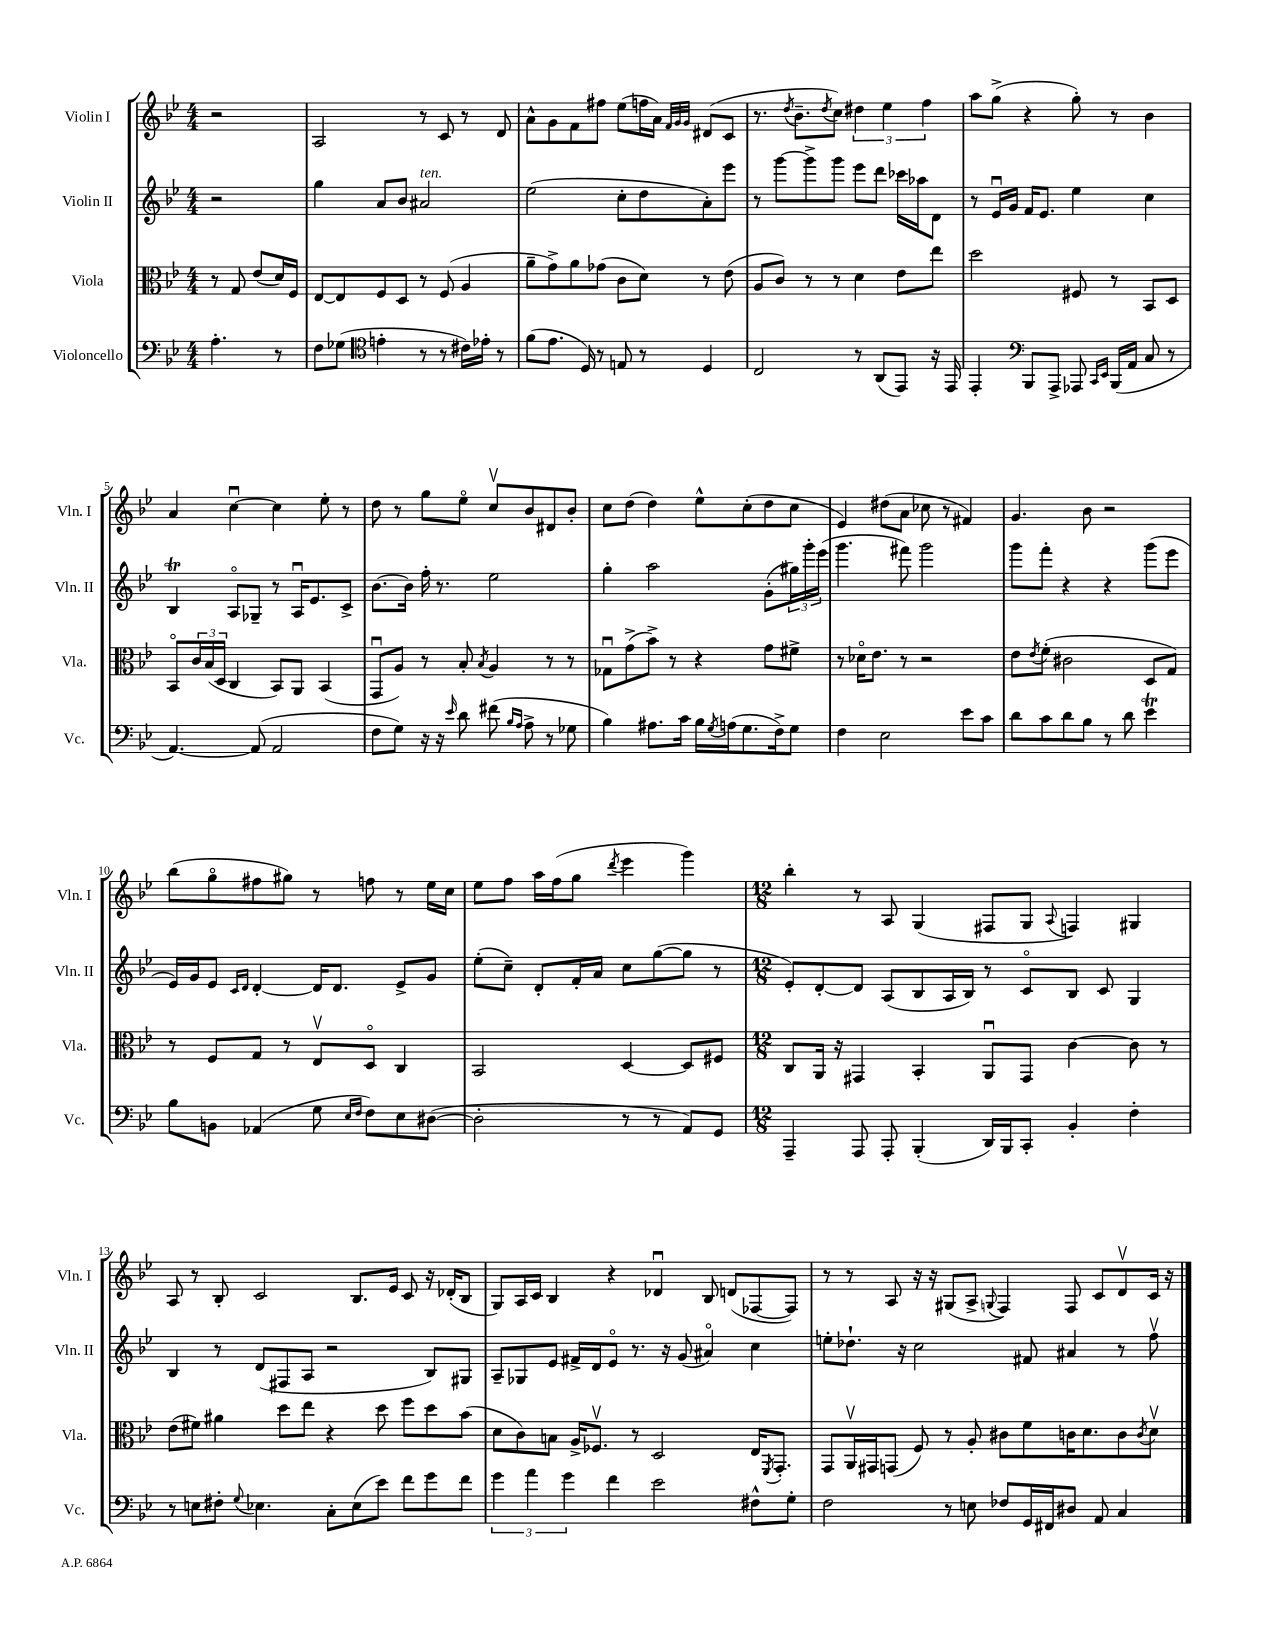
<<
\new StaffGroup <<
\new Staff = "s0" \with { instrumentName = "Violin I" shortInstrumentName = "Vln. I" } {
    \clef treble \key bes \major \numericTimeSignature \time 4/4 \partial 2
    r2 |
    a2 r8 c'8 r8 d'8 |
    a'8-^ g'8 f'8 fis''8 ees''8( f''16 a'16) \grace { f'32 g'32 g'32 } dis'8( c'8 |
    r8. \acciaccatura { d''8 } bes'8.-- \acciaccatura { d''8 } c''8) \tuplet 3/2 { dis''4 ees''4 f''4 } |
    a''8 g''8->( r4 g''8-.) r8 bes'4 |
    a'4 c''4~\downbow c''4 ees''8-. r8 |
    d''8 r8 g''8 ees''8\flageolet c''8\upbow bes'8 dis'8 bes'8-. |
    c''8 d''8( d''4) ees''8-^ c''8-.( d''8 c''8 |
    ees'4) dis''8( a'8 ces''8 r8 fis'4) |
    g'4. bes'8 r2 |
    bes''8( g''8\flageolet fis''8 gis''8) r8 f''8 r8 ees''16 c''16 |
    ees''8 f''8 a''16 f''16( g''8 \acciaccatura { d'''8 } ees'''4 g'''4) |
    \numericTimeSignature \time 12/8 bes''4-. r8 a8 g4( fis8 g8 \appoggiatura { a8 } f4) gis4 |
    a8 r8 bes8-. c'2 bes8. ees'16 c'8 r16 des'16-.( bes8 |
    g8) a16 c'16 bes4 r4 des'4\downbow bes8 d'8( fes8~ fes8) |
    r8 r8 a8 r16 r16 gis8( a8-> \appoggiatura { g8 } f4) f8 c'8 d'8\upbow c'16 r16 \bar "|." |
}
\new Staff = "s1" \with { instrumentName = "Violin II" shortInstrumentName = "Vln. II" } {
    \clef treble \key bes \major \numericTimeSignature \time 4/4 \partial 2
    r2 |
    g''4 a'8 bes'8 ais'2^\markup { \italic "ten." } |
    ees''2( c''8-. d''8 a'8-.) ees'''8 |
    r8 g'''8~ g'''8-> g'''8 ees'''8 d'''8 ces'''16 aes''16 d'8 |
    r8 ees'16\downbow g'16 f'16 ees'8. ees''4 c''4 |
    bes4\trill a8\flageolet ges8-- r8 a16\downbow ees'8. c'8-> |
    bes'8.~ bes'16 f''16-. r8. ees''2 |
    g''4-. a''2 g'8-.( \tuplet 3/2 { gis''16) g'''16-. ees'''16( } |
    g'''4. fis'''8) g'''2 |
    g'''8 f'''8-. r4 r4 g'''8( ees'''8 |
    ees'16) g'16 ees'8 \grace { c'16 d'16 } d'4~-. d'16 d'8. ees'8-> g'8 |
    ees''8-.( c''8--) d'8-. f'16-. a'16 c''8 g''8~( g''8 r8 |
    \numericTimeSignature \time 12/8 ees'8-.) d'8~-. d'8 a8( bes8 a16 bes16) r8 c'8\flageolet bes8 c'8 g4 |
    bes4 r8 d'8( fis8 a8 r2 bes8) gis8 |
    a8-- ges8 ees'8 fis'16-> d'16 ees'8\flageolet r8. r16 g'8( ais'4\flageolet) c''4 |
    e''8-. des''8.-! r16 c''2 fis'8 ais'4 r8 f''8\upbow \bar "|." |
}
\new Staff = "s2" \with { instrumentName = "Viola" shortInstrumentName = "Vla." } {
    \clef alto \key bes \major \numericTimeSignature \time 4/4 \partial 2
    r8 g8 ees'8( d'16) f16 |
    ees8~ ees8 f8 d8 r8 f8( a4 |
    a'8-- g'8->) a'8 ges'8( c'8 d'8) r8 ees'8( |
    a8 c'8) r8 r8 d'4 ees'8 ees''8 |
    d''2 fis8 r8 bes,8 d8 |
    bes,8\flageolet \tuplet 3/2 { c'16 bes16( d16 } c4 bes,8) a,8 bes,4( |
    g,8\downbow a8) r8 bes8-. \acciaccatura { bes8 } a4 r8 r8 |
    ges8\downbow g'8->( bes'8->) r8 r4 g'8 fis'8-> |
    r8 des'16\flageolet ees'8. r8 r2 |
    ees'8 \acciaccatura { ees'8 } f'8-.( cis'2 d8 g8) |
    r8 f8 g8 r8 ees8\upbow d8\flageolet c4 |
    bes,2 d4~ d8 fis8 |
    \numericTimeSignature \time 12/8 c8 a,16 r16 gis,4 bes,4-. a,8\downbow gis,8 c'4~ c'8 r8 |
    ees'8( fis'8) ais'4 d''8 ees''8 r4 d''8 f''8 d''8 bes'8( |
    d'8 c'8) b8 a16-> fes8.\upbow r8 d2 ees16 \acciaccatura { f,8 } g,8.-. |
    g,8 a,16\upbow gis,16 g,8( f8) r8 a8-. cis'8 f'8 c'16 d'8. c'8 \acciaccatura { c'8 } d'8\upbow \bar "|." |
}
\new Staff = "s3" \with { instrumentName = "Violoncello" shortInstrumentName = "Vc." } {
    \clef bass \key bes \major \numericTimeSignature \time 4/4 \partial 2
    a4.-. r8 |
    f8 ges8( \clef tenor e'4-. r8 r8 cis'16) ees'16-. r8 |
    f'8( ees'8. d16) r8 e8 r8 d4 |
    c2 r8 a,8( ees,8) r16 ees,16 |
    ees,4-. \clef bass bes,,8 a,,8-> aes,,8 \grace { c,16 ees,16 } bes,,16( a,16 c8 r8 |
    a,4.~) a,8( a,2 |
    f8 g8) r16 r16 \grace { ees'16 } d'8 fis'8( \grace { bes16 a16 } a8-> r8 ges8 |
    bes4) ais8. c'16 bes16 \acciaccatura { g8 } a16( g8. f16->) g8 |
    f4 ees2 ees'8 c'8 |
    d'8 c'8 d'8 bes8 r8 d'8 ees'4\trill |
    bes8 b,8 aes,4( g8 \grace { ees16 f16 } f8) ees8 dis8~( |
    dis2-. r8 r8 a,8) g,8 |
    \numericTimeSignature \time 12/8 a,,4-- a,,8 a,,8-. bes,,4-.( d,16) bes,,16 c,8-. bes,4-. f4-. |
    r8 e8 fis8-. \appoggiatura { g8 } ees4. c8-. ees8( ees'8) f'8 g'8 f'8 |
    \tuplet 3/2 { g'4 a'4 g'4 } f'4 ees'2 fis8-^ g8-. |
    f2 r8 e8 fes8 g,16 fis,16 dis8 a,8 c4 \bar "|." |
}
>>
>>
